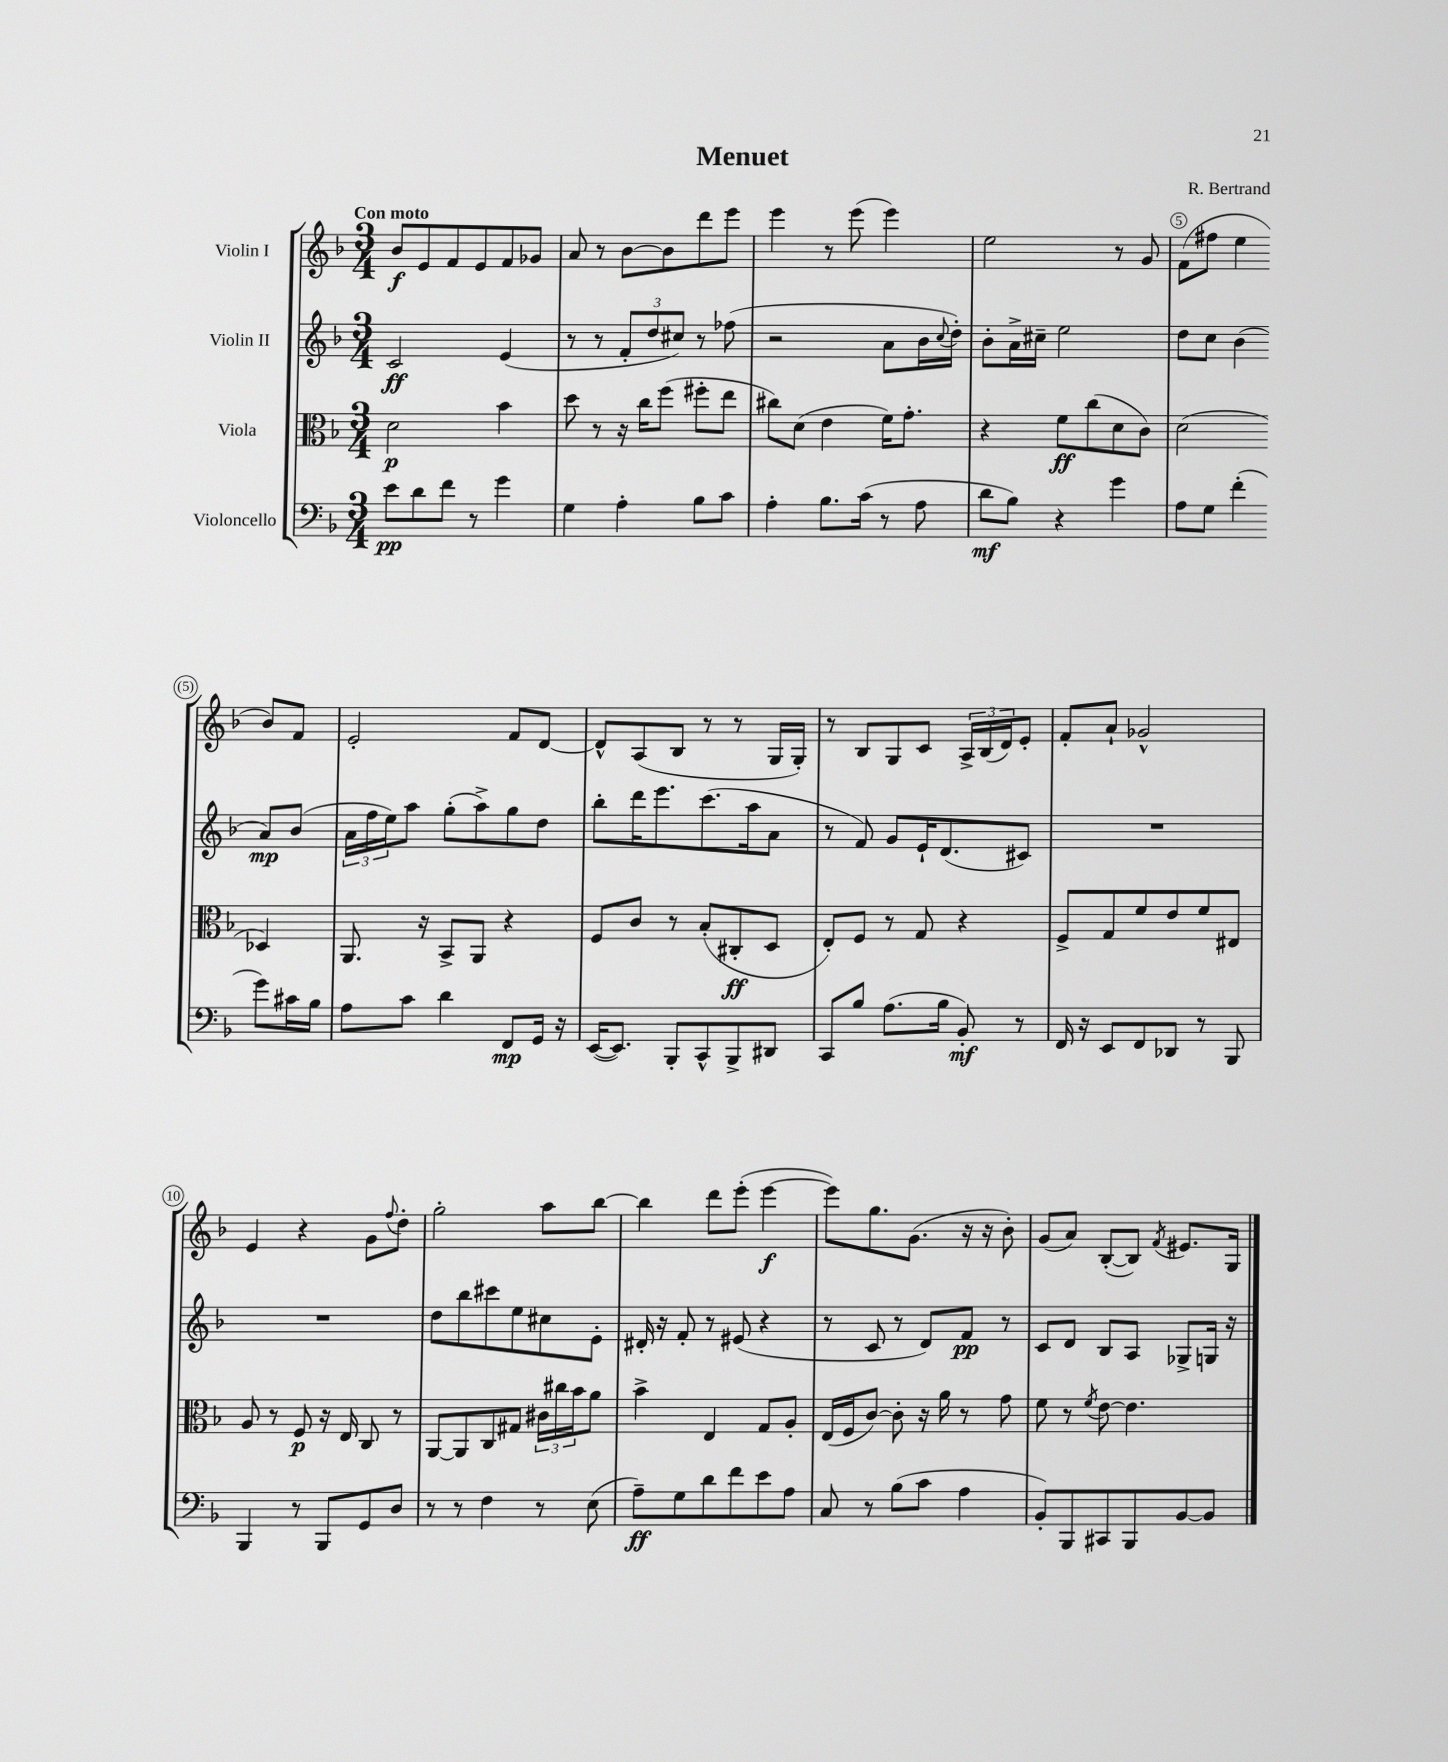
\header { title = "Menuet" composer = "R. Bertrand" }
<<
\new StaffGroup <<
\new Staff = "s0" \with { instrumentName = "Violin I" } {
    \clef treble \key f \major \numericTimeSignature \time 3/4 \tempo "Con moto"
    bes'8\f e'8 f'8 e'8 f'8 ges'8 |
    a'8 r8 bes'8~ bes'8 d'''8 e'''8 |
    e'''4 r8 e'''8( e'''4) |
    e''2 r8 g'8 |
    f'8( fis''8 e''4 bes'8) f'8 |
    e'2-. f'8 d'8~ |
    d'8-^ a8( bes8 r8 r8 g16 g16-.) |
    r8 bes8 g8 c'8 \tuplet 3/2 { a16-> bes16( d'16) } e'8-. |
    f'8-. a'8-! ges'2-^ |
    e'4 r4 g'8 \appoggiatura { f''8 } d''8-. |
    g''2-. a''8 bes''8~ |
    bes''4 d'''8 e'''8-.( e'''4~\f |
    e'''8) g''8. g'8.( r16 r16 bes'8-.) |
    g'8( a'8) bes8~-.( bes8) \acciaccatura { f'8 } eis'8. g16 \bar "|." |
}
\new Staff = "s1" \with { instrumentName = "Violin II" } {
    \clef treble \key f \major \numericTimeSignature \time 3/4
    c'2\ff e'4( |
    r8 r8 \tuplet 3/2 { f'8-. d''8 cis''8) } r8 fes''8( |
    r2 a'8 bes'16 \appoggiatura { c''8 } d''16-.) |
    bes'8-. a'16-> cis''16-- e''2 |
    d''8 c''8 bes'4( a'8\mp) bes'8( |
    \tuplet 3/2 { a'16 f''16 e''16) } a''8 g''8-.( a''8->) g''8 d''8 |
    bes''8-. d'''16 e'''8. c'''8.( a''16 a'8 |
    r8 f'8) g'8 e'16-! d'8.( cis'8) |
    R2. |
    R2. |
    d''8 bes''8 cis'''8 e''8 cis''8 e'8-. |
    dis'16-. r16 f'8-. r8 eis'8( r4 |
    r8 c'8 r8 d'8) f'8\pp r8 |
    c'8 d'8 bes8 a8 ges8-> g16 r16 \bar "|." |
}
\new Staff = "s2" \with { instrumentName = "Viola" } {
    \clef alto \key f \major \numericTimeSignature \time 3/4
    d'2\p bes'4 |
    d''8 r8 r16 c''16 f''8( fis''8-. e''8 |
    cis''8) d'8( e'4 f'16) g'8.-. |
    r4 f'8\ff c''8( d'8 c'8) |
    d'2( des4) |
    a,8. r16 bes,8-> a,8 r4 |
    f8 c'8 r8 bes8-.( cis8-.\ff d8 |
    e8-.) f8 r8 g8 r4 |
    f8-> g8 f'8 e'8 f'8 eis8 |
    a8 r8 f8\p r16 e16 c8 r8 |
    a,8~ a,8 c8 gis8 \tuplet 3/2 { cis'16 cis''16 bes'16 } a'8 |
    bes'4-> e4 g8 a8-. |
    e16( f16 c'8~) c'8-. r16 a'16 r8 g'8 |
    f'8 r8 \acciaccatura { f'8 } e'8~ e'4. \bar "|." |
}
\new Staff = "s3" \with { instrumentName = "Violoncello" } {
    \clef bass \key f \major \numericTimeSignature \time 3/4
    e'8\pp d'8 f'8 r8 g'4 |
    g4 a4-. bes8 c'8 |
    a4-. bes8. c'16( r8 a8 |
    d'8\mf bes8) r4 g'4 |
    a8 g8 f'4-.( g'8) cis'16 bes16 |
    a8 c'8 d'4 f,8\mp g,16 r16 |
    e,16~( e,8.) bes,,8-. c,8-^ bes,,8-> dis,8 |
    c,8 bes8 a8.( bes16 bes,8-.\mf) r8 |
    f,16 r16 e,8 f,8 des,8 r8 bes,,8 |
    bes,,4 r8 bes,,8 g,8 d8 |
    r8 r8 f4 r8 e8( |
    a8--\ff) g8 d'8 f'8 e'8 a8 |
    c8 r8 bes8( c'8 a4 |
    bes,8-.) bes,,8 cis,8 bes,,8 bes,8~ bes,8 \bar "|." |
}
>>
>>
\layout { \context { \Score \override BarNumber.break-visibility = ##(#f #t #t) barNumberVisibility = #(every-nth-bar-number-visible 5) \override BarNumber.stencil = #(make-stencil-circler 0.1 0.3 ly:text-interface::print) } }
